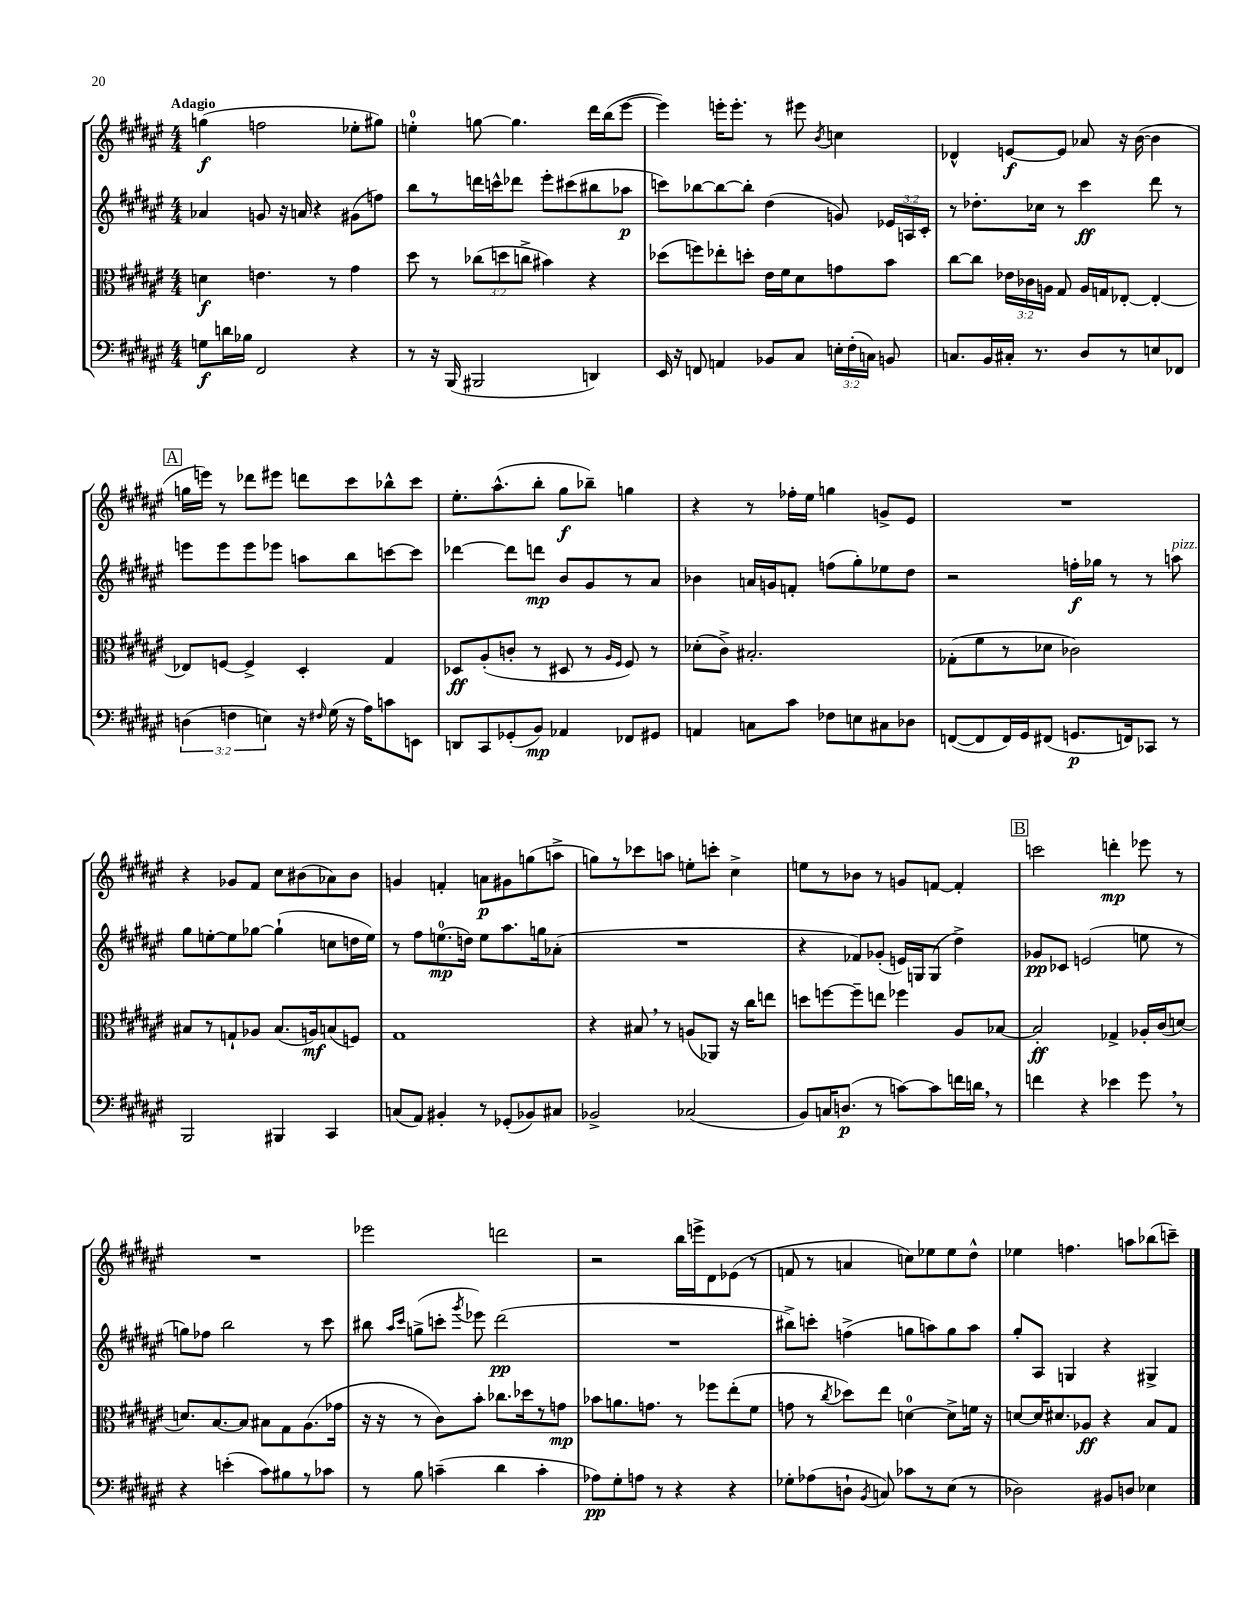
<<
\new StaffGroup <<
\new Staff = "s0" {
    \clef treble \key fis \major \numericTimeSignature \time 4/4 \tempo "Adagio"
    \autoBeamOff g''4\f( f''2 ees''8[-. gis''8]) |
    e''4-0-. g''8~ g''4. dis'''16[ b''16( eis'''8]~ |
    eis'''4) e'''16[-. e'''8.]-. r8 eis'''8 \acciaccatura { b'8 } c''4 |
    des'4-^ e'8[~\f e'8] aes'8 r16 b'16~( b'4 |
    \mark \markup { \box "A" } g''16[ e'''16]) r8 des'''8[ eis'''8] d'''8[ cis'''8 bes''8-^ cis'''8] |
    eis''8.[-. ais''8.-^( b''8]-. gis''8[\f bes''8]--) g''4 |
    r4 r8 fes''16[-. eis''16] g''4 g'8[-> eis'8] |
    R1 |
    r4 ges'8[ fis'8] cis''8[ bis'8( aes'8) bis'8] |
    g'4 f'4-. a'8[\p gis'8 g''8( a''8]-> |
    g''8[) r8 ces'''8 a''8] e''8[-. c'''8]-. cis''4-> |
    e''8[ r8 bes'8] r8 g'8[ f'8]~ f'4-. |
    \mark \markup { \box "B" } c'''2 d'''4-.\mp ees'''8 r8 |
    R1 |
    ees'''2 d'''2 |
    r2 b''16[ e'''16-> dis'8 ees'8]( r8 |
    f'8 r8 a'4 c''8[) ees''8 ees''8 dis''8]-^ |
    ees''4 f''4. a''8[ bes''8( c'''8]--) \bar "|." |
}
\new Staff = "s1" {
    \clef treble \key fis \major \numericTimeSignature \time 4/4 \override Staff.TupletNumber.text = #tuplet-number::calc-fraction-text
    \autoBeamOff aes'4 g'8 r16 a'16 r4 gis'8[( f''8]) |
    b''8[ r8 d'''16 c'''16-^ des'''8] eis'''8[-. cis'''8( bis''8 aes''8]\p |
    c'''8[) bes''8~ bes''8~ bes''8]-. dis''4( g'8) \tuplet 3/2 { ees'16[ a16 cis'16]-. } |
    r8 des''8.[-. ces''16] r8 cis'''4\ff dis'''8 r8 |
    \mark \markup { \box "A" } e'''8[ e'''8 e'''8 ees'''8] a''8[ b''8 c'''8~ c'''8] |
    des'''4~ des'''8[ d'''8]\mp b'8[ gis'8 r8 ais'8] |
    bes'4 a'16[ g'16 f'8]-. f''8[( gis''8-.) ees''8 dis''8] |
    r2 f''16[-.\f ges''16] r8 r8 a''8^\markup { \italic "pizz." } |
    gis''8[ e''8~-. e''8 ges''8]~ ges''4-!( c''8[ d''16 e''16]) |
    r8 fis''8[ e''8.-0\mp( d''16]) e''8[ ais''8. g''16 aes'8]-.( |
    R1 |
    r4 fes'8[) ges'8]-.( e'16[) g16 g8]( dis''4->) |
    \mark \markup { \box "B" } ges'8[\pp ces'8] e'2( e''8 r8 |
    g''8[) fes''8] b''2 r8 cis'''8 |
    bis''8 \grace { ais''16[ cis'''16] } g''8[->( c'''8]-. \acciaccatura { gis'''8 } ees'''8) dis'''2\pp( |
    R1 |
    bis''8[->) c'''8]-. f''4->( g''8[ a''8) g''8 a''8] |
    gis''8[-. ais8] g4 r4 gis4-> \bar "|." |
}
\new Staff = "s2" {
    \clef alto \key fis \major \numericTimeSignature \time 4/4 \override Staff.TupletNumber.text = #tuplet-number::calc-fraction-text
    \autoBeamOff d'4\f e'4. r8 gis'4 |
    dis''8 r8 \tuplet 3/2 { ces''8[( d''8 c''8]-> } bis'4) r4 |
    des''8[( f''8) ees''8-. d''8]-. eis'16[ fis'16 dis'8 g'8 b'8] |
    cis''8[~ cis''8] \tuplet 3/2 { ees'16[ ces'16 a16] } gis8 a16[ g16 ees8]~-. ees4~-. |
    \mark \markup { \box "A" } ees8[ f8]~ f4-> dis4-. gis4 |
    des8[\ff ais8-.( c'8]-. r8 dis8 r8 \grace { ais16[ fis16] } fis8) r8 |
    des'8[-.( cis'8]->) bis2.-. |
    ges8[-.( fis'8 r8 des'8] ces'2) |
    bis8[ r8 g8-! aes8] bis8.[( a16\mf) b8( f8]) |
    gis1 |
    r4 bis8 \breathe r8 a8[( aes,8]) r16 cis''16[ e''8] |
    d''8[ f''8~ f''8-- e''8] fes''4 ais8[ bes8]~ |
    \mark \markup { \box "B" } bes2-.\ff ges4-> aes16[-. cis'16( d'8]~) |
    d'8.[ b8.~ b8] bis8[ gis8 ais8.( ges'16] |
    r16 r16 r8 cis'8[) b'8]-. ces''8.[ des''16 r8 g'8]\mp |
    bes'8[ a'8. g'8.] r8 fes''8[ eis''8-.( fis'8] |
    g'8 r8 \acciaccatura { cis''8 } des''8[) eis''8] d'4-0~ d'8[-> f'16] r16 |
    d'8[~ d'16 dis'8. aes8]\ff r4 b8[ gis8] \bar "|." |
}
\new Staff = "s3" {
    \clef bass \key fis \major \numericTimeSignature \time 4/4 \override Staff.TupletNumber.text = #tuplet-number::calc-fraction-text
    \autoBeamOff g8[\f d'16 bes16] fis,2 r4 |
    r8 r16 b,,16( bis,,2 d,4) |
    eis,16 r16 f,8 a,4 bes,8[ cis8] \tuplet 3/2 { e16[-. fis16-.( c16]) } b,8 |
    c8.[ b,16 cis16]-. r8. dis8[ r8 e8 fes,8] |
    \mark \markup { \box "A" } \tuplet 3/2 { d4( f4 e4) } r16 \grace { fis16 } gis16( r16 ais16[) c'8 e,8] |
    d,8[ cis,8 ges,8-.( b,8]\mp) aes,4 fes,8[ gis,8] |
    a,4 c8[ cis'8] fes8[ e8 cis8 des8] |
    f,8[~( f,8 f,16) gis,16 fis,8]( g,8.[\p f,16) ces,8] r8 |
    b,,2 bis,,4 cis,4 |
    c8[( ais,8]) bis,4-. r8 ges,8[-.( bes,8) cis8] |
    bes,2-> ces2( |
    b,8[) c16 d8.]\p( r8 c'8[~) c'8 f'16 d'16] \breathe r8 |
    \mark \markup { \box "B" } f'4 r4 ees'4 gis'8 \breathe r8 |
    r4 e'4-.( cis'8[) bis8 r8 ces'8] |
    r8 b8 c'4--( dis'4 c'4-. |
    aes8[\pp) gis8-. a8] r8 r4 r4 |
    ges8[-. aes8( d8]-! \acciaccatura { b,8 } c8) ces'8[ r8 eis8]( r8 |
    des2) bis,8[ d8] ees4 \bar "|." |
}
>>
>>
\layout { \context { \Score \remove "Bar_number_engraver" } }
